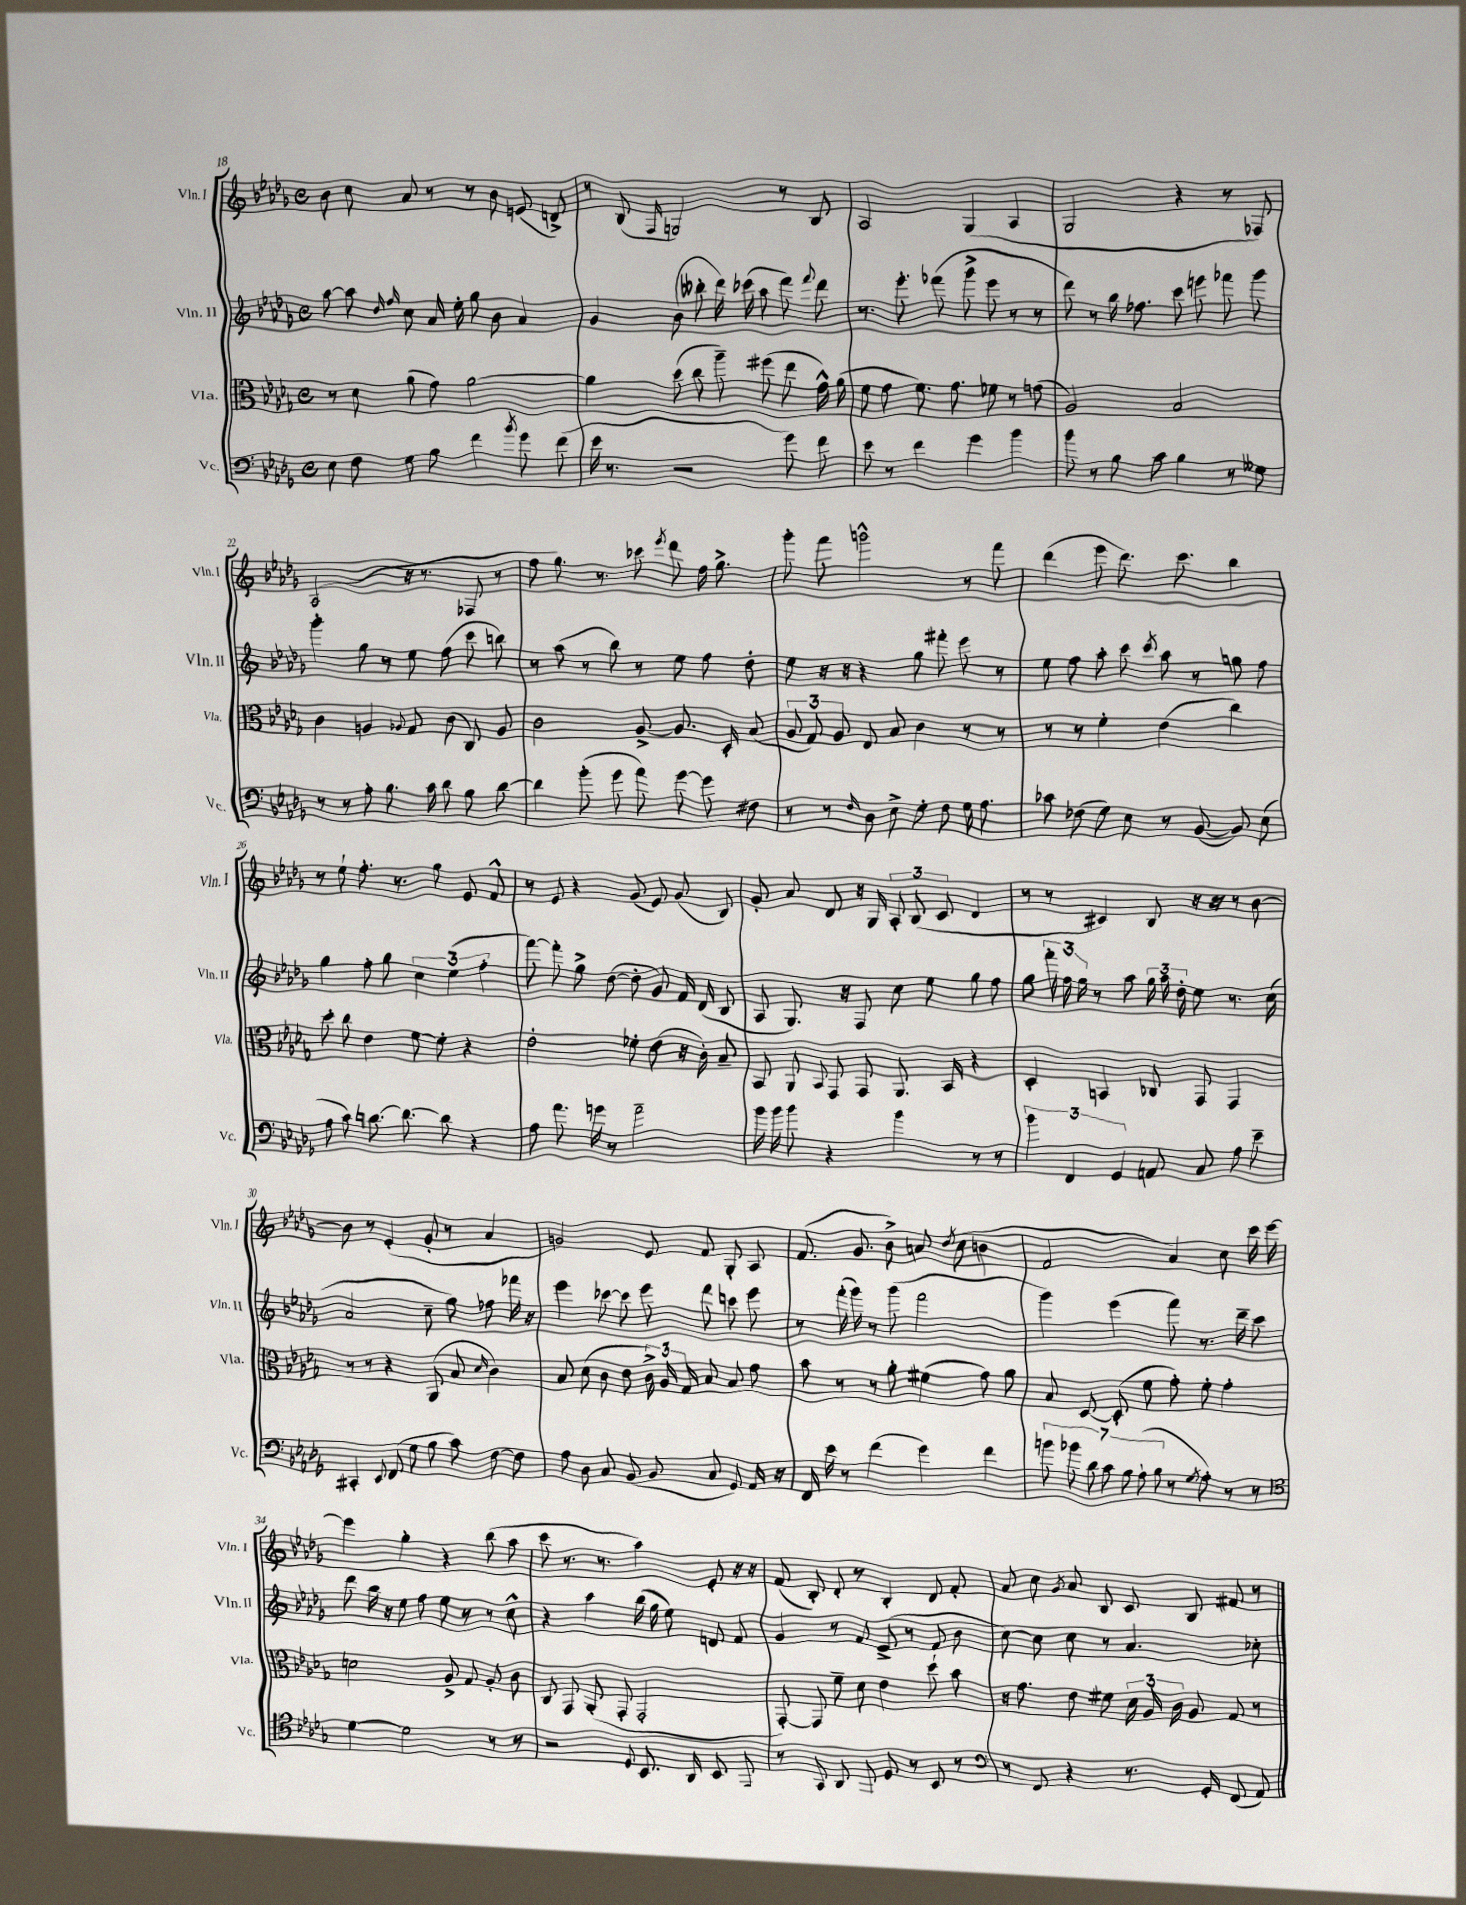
<<
\new StaffGroup <<
\new Staff = "s0" \with { instrumentName = "Vln. I" shortInstrumentName = "Vln. I" } {
    \clef treble \key des \major \defaultTimeSignature \time 4/4
    \autoBeamOff bes'8 c''8 aes'8 r8 r8 bes'8 e'8( d'8->) |
    r8 bes8( \grace { f16 } g2) r8 bes8 |
    aes2 ges4( aes4 |
    ges2 r4 r8 fes8) |
    aes2( r16 r8. fes8 r8 |
    f''8 ges''8.) r8. ces'''8 \acciaccatura { ees'''8 } des'''8 f''16 ges''8.-> |
    ges'''8-. f'''8 g'''2-^ r8 f'''8 |
    des'''4( ees'''8 des'''8.) c'''8. bes''4 |
    r8 ees''8-! f''8.-. r8. ges''8 ees'8 f'8-^ |
    r8 ees'8 r4 ges'8( ees'8) ges'8( bes8) |
    ges'8-. aes'8 des'8 r16 ges16 \tuplet 3/2 { aes8-. bes8( c'8 } des'4 |
    r8 r8 cis'4) bes8 r16 r16 r8 bes'8~ |
    bes'8 r8 ees'4-.( ges'8-. r8 aes'4 |
    g'2) ees'8 f'8 ges8-. aes8 |
    f'8.( ges'8. bes'8->) a'8 \acciaccatura { des''8 } c''8( b'4 |
    f'2 aes'4) c''8 c'''16 ees'''16~ |
    ees'''4 ges''4-. r4 bes''8( aes''8 |
    c'''8 r8. r8. aes''4) ees'8-. r16 r16 |
    f'8( bes8-.) des'8-. r8 bes4-. des'8 f'8-. |
    aes'8 c''8 \acciaccatura { ges'8 } aes'8 bes8 c'8 bes8 fis'8 r8 \bar "|." |
}
\new Staff = "s1" \with { instrumentName = "Vln. II" shortInstrumentName = "Vln. II" } {
    \clef treble \key des \major \defaultTimeSignature \time 4/4
    \autoBeamOff aes''8~ aes''8 \grace { des''16 f''16 } c''8 aes'16 ees''16-. ges''8 bes'8 aes'4 |
    ges'4 bes'8( beses''8-. des'''16) ces'''16( aes''8 f'''8) \appoggiatura { f'''8 } des'''8 |
    r8. ees'''8.-. fes'''8( ges'''8-> ees'''8 r8 r8 |
    des'''8) r8 bes''16 fes''8. c'''8 e'''8 fes'''8 ges'''8 |
    ges'''4-. ges''8 r8 ees''8 f''8( c'''8 b''8) |
    r8 aes''8( r8 bes''8) r8 ees''8 f''8 des''8-. |
    ees''8 r16 r16 r4 ges''8 fis'''8-. ees'''8 r8 |
    ees''8 f''8 aes''8-. c'''8 \acciaccatura { c'''8 } aes''8 r8 g''8 f''8 |
    ges''4 f''8-. ges''8 \tuplet 3/2 { c''4 ees''4( f''4-. } |
    f'''8~) f'''8-. ges''8-> des''8~( des''8-. ges'8) f'16 des'16( bes8 |
    aes8 ges8.) r16 f8 c''8 ees''8 ges''8 f''8 |
    ges''8 \tuplet 3/2 { f'''16-. f''16 ges''16 } r8 aes''8 \tuplet 3/2 { ges''16 aes''16 des''16-. } ees''8 r8. c''16( |
    aes'2 c''8-- ges''8) fes''8 fes'''16 r16 |
    ees'''4 ces'''8~ ces'''8 ees'''8 des'''8 c'''8 ees'''8 |
    r8 f'''16-.( ges'''16) r8 ges'''8( f'''2 |
    ges'''4) ees'''4( f'''8) r8. des'''16-- c'''8 |
    des'''8 bes''16 r16 ees''8 f''8 ees''8 r8 r8 c''8-^ |
    r4 aes''4 bes''16( ges''16 ees''8) d'8 f'8 |
    ges'4 r8 f'8 ees'8->( r8 f'8 bes'8 |
    c''8~) c''8 c''8 r8 aes'4. ces''8-. \bar "|." |
}
\new Staff = "s2" \with { instrumentName = "Vla." shortInstrumentName = "Vla." } {
    \clef alto \key des \major \defaultTimeSignature \time 4/4
    \autoBeamOff r8 des'8 aes'8( ges'8) aes'2~ |
    aes'4 des''8( c''8 aes''8--) fis''8( ees''8 ges'16-^) aes'16( |
    f'8 ges'8 f'8.) ges'8. fes'8 r8 g'8( |
    aes2) bes2 |
    c'4 a4 \appoggiatura { aes8 } ges8 c'8( c8) aes8 |
    c'2 aes8~-> aes8. des16-. bes8( |
    \tuplet 3/2 { aes8 ges8) aes8 } ees8 bes8 c'4 r8 r8 |
    r8 r8 f'4-. ees'4( c''4) |
    des''8-. c''8 ees'4 f'8~ f'8-. r4 |
    ees'2-. fes'8-. ees'8( r16 c'16-.) bes8-- |
    bes,8 aes,8 \appoggiatura { bes,8 } ges,8 ges,8 aes,8. bes,16 r4 |
    des4-. b,4 ces8 ges,8 ges,4 |
    r8 r8 r4 aes,8( bes8 \grace { des'16 } c'4) |
    bes8 des'8( c'8 ees'8 \tuplet 3/2 { c'16->) aes16 ges16 } bes8 bes8 ges'8 |
    bes'8 r8 r8 aes'8-. fis'4( ges'8) aes'8 |
    bes8 des8~ des8-.( f'8 ges'8-.) f'8-. ges'4-. |
    d'2 aes8-> ges8 aes8-. c'8 |
    c8 ges,8 aes,8-.( ges,8-. ges,2-. |
    ges,8~-.) ges,8 f'8-- des'8 ees'4 des''8-! bes'8 |
    r16 ges'8. ees'8 fis'8 \tuplet 3/2 { des'16 aes16 c'16 } aes8 ges8 r8 \bar "|." |
}
\new Staff = "s3" \with { instrumentName = "Vc." shortInstrumentName = "Vc." } {
    \clef bass \key des \major \defaultTimeSignature \time 4/4
    \autoBeamOff ees8 f8 ges8 bes8 f'4 \acciaccatura { bes'8 } ges'8 f'8( |
    ees'16 r8. r2 ges'8) f'8 |
    ees'8 r8 f'4 ges'4 bes'4 |
    bes'8 r8 bes8 c'8 bes4 r8 geses8 |
    r8 r8 aes8-. bes8. c'16 des'8 bes8 des'8~ |
    des'4 bes'8-.( ges'8 aes'8) ges'8~ ges'8 fis8 |
    r8 r8 \grace { f16 } des8 ees8-> ges8-. f8 ges16 aes8. |
    ces'8 fes8( ges8) ees8 r8 bes,8~( bes,8) ees8( |
    aes8 c'8) d'8.~ d'8.~ d'8 r4 |
    aes8 aes'8. g'16 r8 aes'2-- |
    bes'16 bes'16 bes'8 r4 bes'4 r8 r8 |
    \tuplet 3/2 { bes'4 f,4 ges,4 } a,8 c8 aes8 ees'8-- |
    cis,4-. \appoggiatura { ees,8 } f,8( ges8 bes8 c'8) f8~ f8 |
    aes8 des8 c8 bes,8( bes,8 c8 ges,8) aes,16 r16 |
    f,16 ees'16 r8 f'4( ges'4) f'4 |
    \tuplet 7/4 { b'8 bes'8 des'8 c'8 bes8 aes8-!( bes8 } r8 \acciaccatura { ges8 } aes8-.) r8 r8 |
    \clef tenor des'4~ des'2 r8 r8 |
    r2 \appoggiatura { des8 } bes,8. aes,16 bes,8 ees,8( |
    r8 ges,8) aes,8 ees,8 des8 r8 bes,8 r8 |
    \clef bass r8 f,8 r4 r8. ges,16-. f,8( aes,8) \bar "|." |
}
>>
>>
\layout { \context { \Score currentBarNumber = #18 } }
